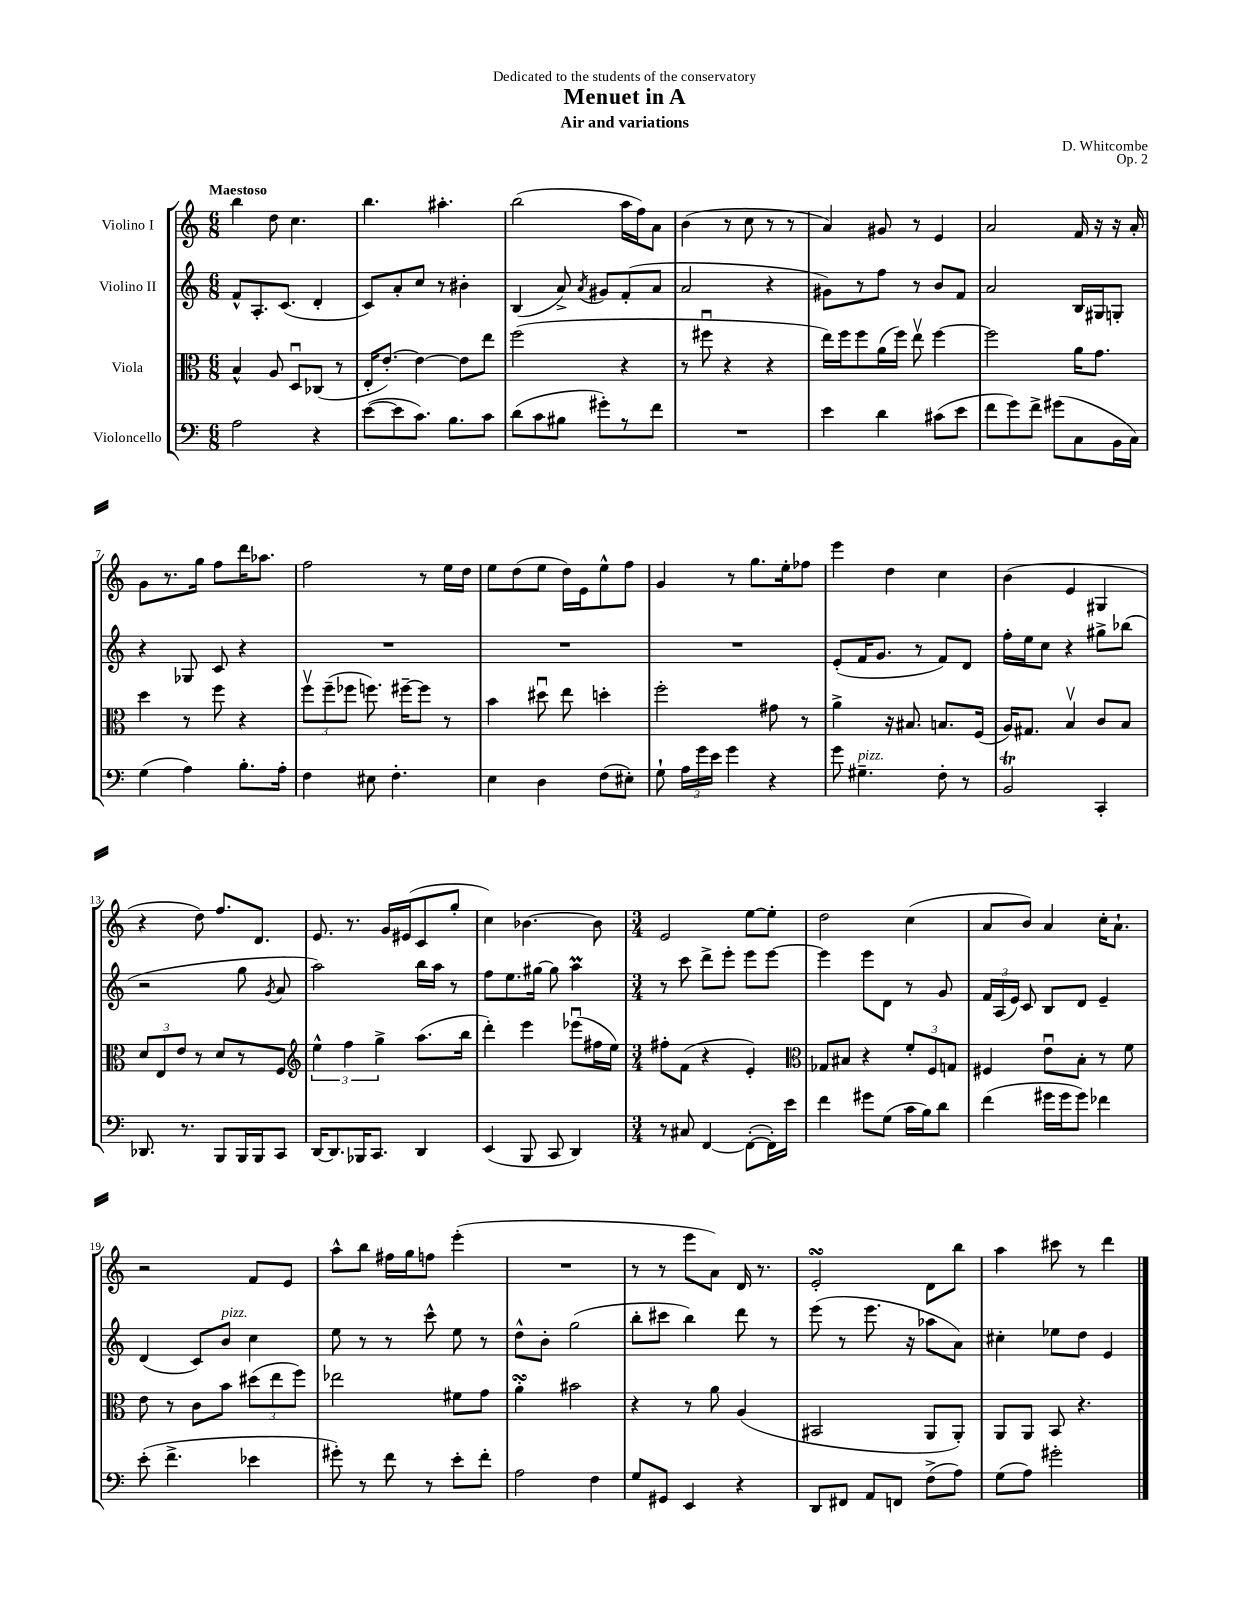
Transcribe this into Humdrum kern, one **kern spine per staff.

**kern	**kern	**kern	**kern
*part4	*part3	*part2	*part1
*staff4	*staff3	*staff2	*staff1
*I"Violoncello	*I"Viola	*I"Violino II	*I"Violino I
*clefF4	*clefC3	*clefG2	*clefG2
*k[]	*k[]	*k[]	*k[]
*M6/8	*M6/8	*M6/8	*M6/8
=1	=1	=1	=1
!	!	!	!LO:TX:a:B:t=Maestoso
2A\	4B^^/	8f^^/L	4bb\
.	.	8.A'/	.
.	8A/	.	8dd\
.	.	(8.c/J	.
.	8Du/L	.	4.cc\
4r	(8C-X/J	4d'/	.
.	8r	.	.
=2	=2	=2	=2
([8e\L	16E'/KL	8c/L)	4.bb\
.	[8.e'/J)	.	.
8e\]	.	8a'/	.
8.c\J)	4e\_	8cc/J	.
.	.	8r	4.aa#X'\
8.B\L	.	.	.
.	8e\L]	4b#X'\	.
8c\J	8ee\J	.	.
=3	=3	=3	=3
(8d\L	(2ff\	(4B/	(2bb\
8c\	.	.	.
8B#X\J	.	8a^/)	.
.	.	8qa/	.
8g#X'\L)	.	8g#X/L	.
8r	4r	(8f'/	16aa\LL
.	.	.	16ff\J)
8f\J	.	8a/J	8a\J
=4	=4	=4	=4
2.r	8r	2a/	(4b\
.	8ff#Xu\	.	.
.	4r	.	8r
.	.	.	8cc\
.	4r	4r	8r
.	.	.	8r
=5	=5	=5	=5
4e\	16ee\LL)	8g#X\L)	4a/)
.	16ff\J	.	.
.	8ff\	8r	.
4d\	(16a\L	8ff\J	8g#X/
.	16ff\JJ)	.	.
.	8eev\	8r	8r
(8c#X\L	[4ff\	8b/L	4e/
8e\J	.	8f/J	.
=6	=6	=6	=6
8f\L	2ff\]	2a/	2a/
8g\)	.	.	.
8f^\J	.	.	.
(8g#X\L	.	.	.
8C\	16a\KL	16B/LL	16f/
.	8.g\J	16G#X/J	16r
16BB\L	.	8Gn'/J	16r
16C\JJ)	.	.	16a'/
!!LO:LB:g=z
=7	=7	=7	=7
(4G\	4dd\	4r	8g\L
.	.	.	8.r
4A\)	8r	8G-X/	.
.	.	.	16gg\Jk
.	8ff\	8c/	8ff\L
8.B'\L	4r	4r	16ddd\K
.	.	.	8.aa-X\J
16A'\Jk	.	.	.
=8	=8	=8	=8
4F\	12ffv\L	2.r	2ff\
.	(12ff~\	.	.
.	12ff-X\J	.	.
8E#X\	8.ffn\)	.	.
4.F'\	.	.	.
.	[16ff#X~\KL	.	.
.	8ff#\J]	.	8r
.	8r	.	16ee\LL
.	.	.	16dd\JJ
=9	=9	=9	=9
4E\	4b\	2.r	8ee\L
.	.	.	(8dd\
4D\	8dd#Xu\	.	8ee\J
.	8ee\	.	16dd\LL)
.	.	.	16e\J
(8F\L	4ddn'\	.	8ee^^\
8E#X'\J)	.	.	8ff\J
=10	=10	=10	=10
8G`\	2ff'\	2.r	4g/
24A\LL	.	.	.
24g\	.	.	.
24e\JJ	.	.	.
4g\	.	.	8r
.	.	.	8.gg\L
4r	8g#X\	.	.
.	.	.	16ee'\k
.	8r	.	8ff-X\J
=11	=11	=11	=11
8g\	4a^\	(8e'/L	4eee\
!LO:TX:a:i:t=pizz.	!	!	!
4.G#X~\	.	16f/K	.
.	.	8.g/J	.
.	16r	.	4dd\
.	8.B#X/	.	.
.	.	8r	.
8F'\	8.Bn/L	8f/L)	4cc\
8r	.	8d/J	.
.	(16F/Jk	.	.
=12	=12	=12	=12
2BBt/	16A/KL)	16ff'\LL	(4b\
.	8.G#X/J	16ee\J	.
.	.	8cc\J	.
.	4Bv/	4r	4e/
4CC'/	8c/L	8gg#X^\L	4G#X/
.	8B/J	(8bb-X\J	.
!!LO:LB:g=z
=13	=13	=13	=13
8.DD-X/	12d/L	2r	4r
.	12E/	.	.
.	12e/J	.	.
8.r	.	.	.
.	8r	.	8dd\)
8BBB/L	8d/L	.	8.ff/L
16BBB/L	8r	8gg\	.
16BBB/J	.	.	8.d/J
.	.	8qg/	.
8CC/J	8F/J	8a/	.
=14	=14	=14	=14
*	*clefG2	*	*
[16DD/KL	6ee^^\	2aa\)	8.e/
8.DD/]	.	.	.
.	6ff\	.	.
.	.	.	8.r
16BBB-X/K	.	.	.
8.CC/J	.	.	.
.	6gg^\	.	.
.	.	.	16g/LL
.	.	.	(16e#X/J
4DD/	(8.aa\L	16bb\LL	8c/
.	.	16aa\JJ	.
.	.	8r	8gg'/J
.	16bb\Jk	.	.
=15	=15	=15	=15
(4EE/	4ddd'\)	8ff\L	4cc\)
.	.	8.ee\	.
8BBB/	4eee\	.	[4.b-X\
.	.	[16gg#X\Jk	.
8CC/	.	8gg#\]	.
4DD/)	(8eee-Xu\L	4aaM\	.
.	16ff#X\L	.	8b-\]
.	16ee\JJ)	.	.
=16	=16	=16	=16
*M3/4	*M3/4	*M3/4	*M3/4
8r	8ff#X'\L	8r	2e/
8C#X/	(8f\J	8ccc\	.
[4FF/	4r	8ddd^\L	.
.	.	8eee'\J	.
(8FF'\L_	4e'/)	8eee\L	[8ee\L
16FF'\L])	.	[8eee\J	8ee'\J]
16e\JJ	.	.	.
=17	=17	=17	=17
*	*clefC3	*	*
4f\	8G-X/L	4eee\]	2dd\
.	8B#X/J	.	.
8g#X\L	4r	8eee\L	.
(8G\J	.	8d\J	.
16c\LL	12f'/L	8r	(4cc\
16B\J)	.	.	.
.	12F/	.	.
8d\J	.	8g/	.
.	12Gn/J	.	.
=18	=18	=18	=18
(4f\	4F#X/	24f/LL	8a/L
.	.	(24A/	.
.	.	24e/JJ)	.
.	.	8c/	8b/J)
16g#X\LL	8eu\L	8B/L	4a/
16g#\J	.	.	.
8g#\J)	8B'\J	8d/J	.
4f-X\	8r	4e~/	16cc'\KL
.	.	.	8.a`\J
.	8f\	.	.
!!LO:LB:g=z
=19	=19	=19	=19
(8e'\	8e\	(4d/	2r
4.f^\	8r	.	.
.	8c\L	8c/L)	.
!	!	!LO:TX:a:i:t=pizz.	!
.	8b\J	8b/J	.
4e-X\	(12dd#X\L	4cc\	8f/L
.	12ee\	.	.
.	.	.	8e/J
.	12ff\J)	.	.
=20	=20	=20	=20
8g#X'\)	2ee-X\	8ee\	8aa^^\L
8r	.	8r	8bb\J
8f\	.	8r	16ff#X\LL
.	.	.	16gg\J
8r	.	8ccc^^\	8ffn\J
8e'\L	8f#X\L	8ee\	(4eee'\
8f'\J	8g\J	8r	.
=21	=21	=21	=21
2A\	4asSSS'\	8dd^^\L	2.r
.	.	8b'\J	.
.	2b#X\	(2gg\	.
4F\	.	.	.
=22	=22	=22	=22
8G/L	4r	8bb'\L	8r
8GG#X/J	.	8ccc#X\J	8r
4EE/	8r	4bb\)	8eee\L
.	8a\	.	8a\J)
4r	(4A/	8ddd\	16d/
.	.	.	8.r
.	.	8r	.
=23	=23	=23	=23
8DD/L	2BB#X/	(8eee\	2esSsS'/
8FF#X/J	.	8r	.
8AA/L	.	8.eee\	.
8FFn/J	.	.	.
.	.	16r	.
(8F^\L	8AA/L	8aa-X\L	8d\L
8A\J)	8AA'/J)	8a\J)	8bb\J
=24	=24	=24	=24
(8G\L	8AA/L	4cc#X'\	4aa\
8A\J)	8AA/J	.	.
2g#X'\	8BB/	8ee-X\L	8ccc#X\
.	4.r	8dd\J	8r
.	.	4e/	4ddd\
==	==	==	==
*-	*-	*-	*-
